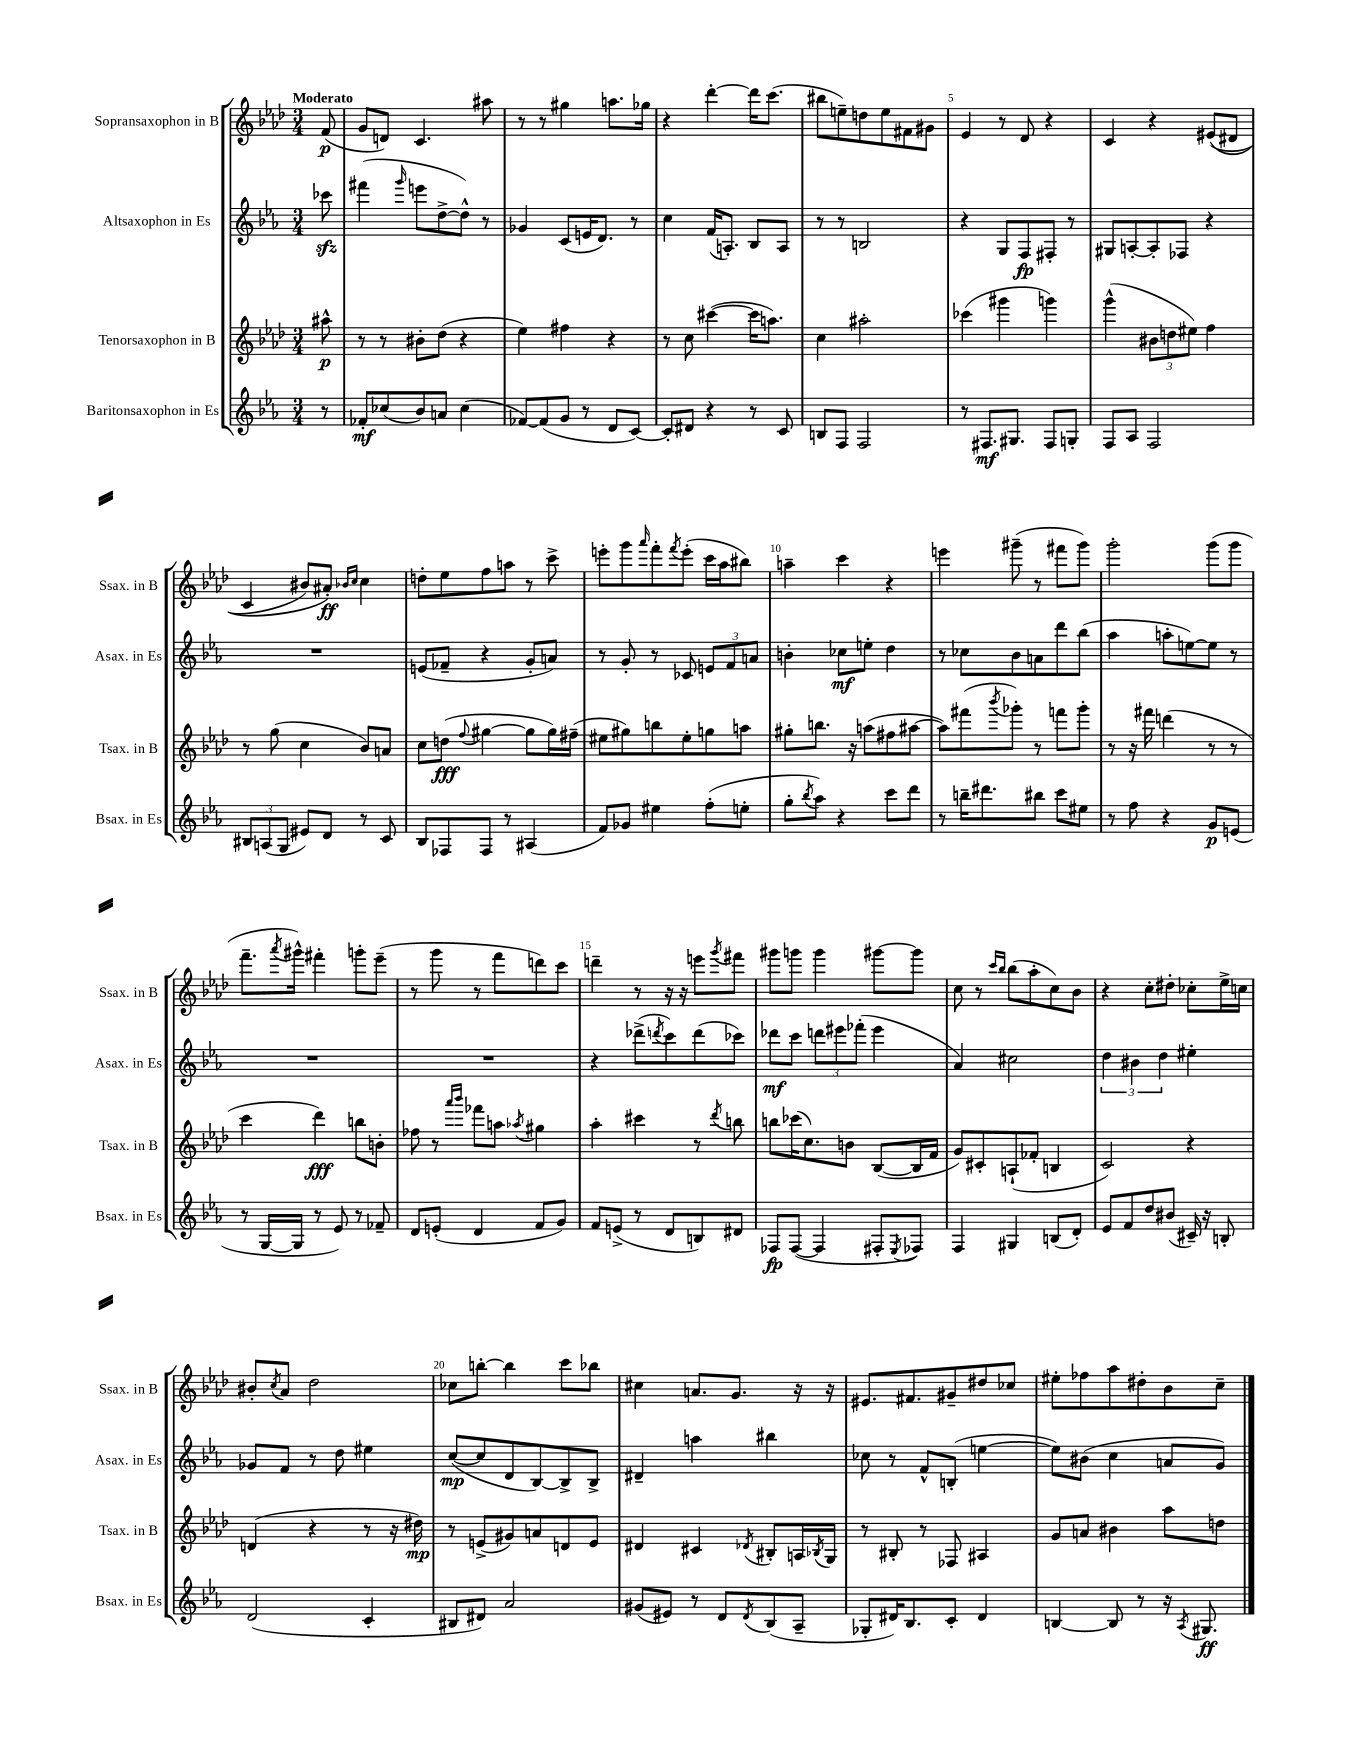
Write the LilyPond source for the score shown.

<<
\new StaffGroup <<
\new Staff = "s0" \with { instrumentName = "Sopransaxophon in B" shortInstrumentName = "Ssax. in B" } {
    \clef treble \key aes \major \numericTimeSignature \time 3/4 \partial 8 \tempo "Moderato"
    f'8\p( |
    g'8 d'8) c'4. ais''8 |
    r8 r8 gis''4 a''8. ges''16 |
    r4 des'''4~-. des'''16 c'''8.( |
    bis''8 e''8--) d''8 e''8 fis'8 gis'8 |
    ees'4 r8 des'8 r4 |
    c'4 r4 eis'8(\( dis'8 |
    c'4 bis'8) ais'8-.\ff\) \grace { bes'16 c''16 } c''4 |
    d''8-. ees''8 f''8 a''8 r8 c'''8-> |
    e'''8-. g'''8 \grace { aes'''16 } f'''8-. \acciaccatura { f'''8 } e'''8-.( c'''16 aes''16 bis''8) |
    a''4-- c'''4 r4 |
    e'''4 gis'''8--( r8 fis'''8 gis'''8) |
    g'''2-. g'''8( g'''8 |
    f'''8.-- \acciaccatura { aes'''8 } gis'''16-^) fis'''4-. g'''8-. ees'''8--( |
    r8 g'''8 r8 f'''8 d'''8) c'''8 |
    d'''4-- r8 r16 r16 e'''8 \acciaccatura { g'''8 } fis'''8 |
    gis'''8 g'''8 g'''4 gis'''8~ gis'''8 |
    c''8 r8 \grace { c'''16 bes''16 } bes''8( aes''8-. c''8) bes'8 |
    r4 c''8-. dis''8-. ces''8-. ees''16-> c''16 |
    bis'8-. \acciaccatura { c''8 } aes'8 des''2 |
    ces''8 b''8~-. b''4 c'''8 bes''8 |
    cis''4 a'8. g'8. r16 r16 |
    eis'8. fis'8. gis'8-- dis''8 ces''8 |
    eis''8-. fes''8 aes''8 dis''8-. bes'8 c''8-- \bar "|." |
}
\new Staff = "s1" \with { instrumentName = "Altsaxophon in Es" shortInstrumentName = "Asax. in Es" } {
    \clef treble \key ees \major \numericTimeSignature \time 3/4 \partial 8
    ces'''8\sfz |
    fis'''4( \grace { g'''16 } e'''8 d''8~-> d''8-^) r8 |
    ges'4 c'8( e'16 d'8.) r8 |
    c''4 f'16( a8.-.) bes8 a8 |
    r8 r8 b2 |
    r4 g8 f8\fp fis8-. r8 |
    gis8 a8~-. a8-. fes8 r4 |
    R2. |
    e'8( fes'8-- r4 g'8-. a'8) |
    r8 g'8-. r8 ces'8 \tuplet 3/2 { e'8 f'8 a'8 } |
    b'4-. ces''8\mf e''8-. d''4 |
    r8 ces''8 bes'8 a'8 d'''8 bes''8( |
    aes''4 a''8-. e''8~) e''8 r8 |
    R2. |
    R2. |
    r4 des'''8->( \acciaccatura { d'''8 } c'''8) d'''8( ces'''8) |
    des'''8\mf c'''8 \tuplet 3/2 { d'''8 eis'''8 fes'''8-.( } eis'''4 |
    aes'4) cis''2 |
    \tuplet 3/2 { d''4 bis'4 d''4 } eis''4-. |
    ges'8 f'8 r8 d''8 eis''4 |
    c''8~\mp( c''8 d'8 bes8~) bes8-> bes8-> |
    dis'4-- a''4 bis''4 |
    ces''8 r8 f'8-^ b8-.( e''4~ |
    e''8) bis'8( c''4 a'8 g'8) \bar "|." |
}
\new Staff = "s2" \with { instrumentName = "Tenorsaxophon in B" shortInstrumentName = "Tsax. in B" } {
    \clef treble \key aes \major \numericTimeSignature \time 3/4 \partial 8
    ais''8-^\p |
    r8 r8 bis'8-. des''8( r4 |
    ees''4) fis''4 r4 |
    r8 c''8 cis'''4~( cis'''16 a''8.) |
    c''4 ais''2-. |
    ces'''4( gis'''4 g'''4) |
    g'''4-^( \tuplet 3/2 { bis'8 d''8 eis''8) } f''4 |
    r8 g''8( c''4 bes'8) a'8 |
    c''8 d''8\fff( \appoggiatura { f''8 } gis''4~ gis''8 gis''16) fis''16--( |
    eis''8 gis''8) b''8 eis''8-. g''8 a''8 |
    gis''8-. b''8. r16 a''8( fis''8 ais''8~ |
    ais''8) fis'''8( \acciaccatura { bes'''8 } ges'''8-.) r8 f'''8 ges'''8-. |
    r8 r16 fis'''16 d'''4( r8 r8 |
    c'''4 des'''4\fff) b''8 b'8-. |
    fes''8 r8 \grace { aes'''16 bes'''16 } fes'''8 a''8 \acciaccatura { aes''8 } gis''4 |
    aes''4-. cis'''4 r8 \acciaccatura { des'''8 } b''8 |
    b''8 ces'''16( c''8.) b'8 bes8~( bes16 f'16 |
    g'8) cis'8-. a8-!( fes'8-. b4 |
    c'2) r4 |
    d'4( r4 r8 r16 dis''16\mp) |
    r8 e'8->( gis'8) a'8 d'8 e'8 |
    dis'4 cis'4 \acciaccatura { des'8 } bis8-. a16 \acciaccatura { bes8 } g16 |
    r8 bis8-. r8 fes8 ais4 |
    g'8 a'8 bis'4 aes''8 d''8 \bar "|." |
}
\new Staff = "s3" \with { instrumentName = "Baritonsaxophon in Es" shortInstrumentName = "Bsax. in Es" } {
    \clef treble \key ees \major \numericTimeSignature \time 3/4 \partial 8
    r8 |
    fes'8-.\mf ces''8( bes'8) a'8 ces''4( |
    fes'8~) fes'8( g'8 r8 d'8 c'8~) |
    c'8-. dis'8 r4 r8 c'8 |
    b8 f8 f2 |
    r8 fis8.\mf gis8. fis8 g8-. |
    f8 aes8 f2 |
    \tuplet 3/2 { bis8 a8( g8 } eis'8) d'8 r8 c'8 |
    bes8 fes8 fes8 r8 ais4( |
    f'8) ges'8 eis''4 f''8-.( e''8-. |
    g''8-. \acciaccatura { bes''8 } aes''8) r4 c'''8 d'''8 |
    r8 b''16-- dis'''8. bis''8 c'''8 eis''8 |
    r8 f''8 r4 g'8\p e'8( |
    r8 g16~ g16 r8 ees'8) r8 fes'8-- |
    d'8 e'8-.( d'4 f'8 g'8) |
    f'8 e'8->( r8 d'8 b8) dis'8 |
    fes8\fp fes8~( fes4 fis8-. \acciaccatura { ees8 } fes8) |
    f4 gis4 b8( d'8-.) |
    ees'8 f'8 d''8 bis'8( cis'16--) r16 b8-. |
    d'2( c'4-. |
    bis8 dis'8) aes'2 |
    gis'8( eis'8) r8 d'8 \acciaccatura { d'8 } bes8( aes8-- |
    ges8-. dis'16) bes8. c'8-. dis'4 |
    b4~ b8 r8 r16 \acciaccatura { aes8 } gis8.\ff \bar "|." |
}
>>
>>
\layout { \context { \Score \override BarNumber.break-visibility = ##(#f #t #t) barNumberVisibility = #(every-nth-bar-number-visible 5) } }
